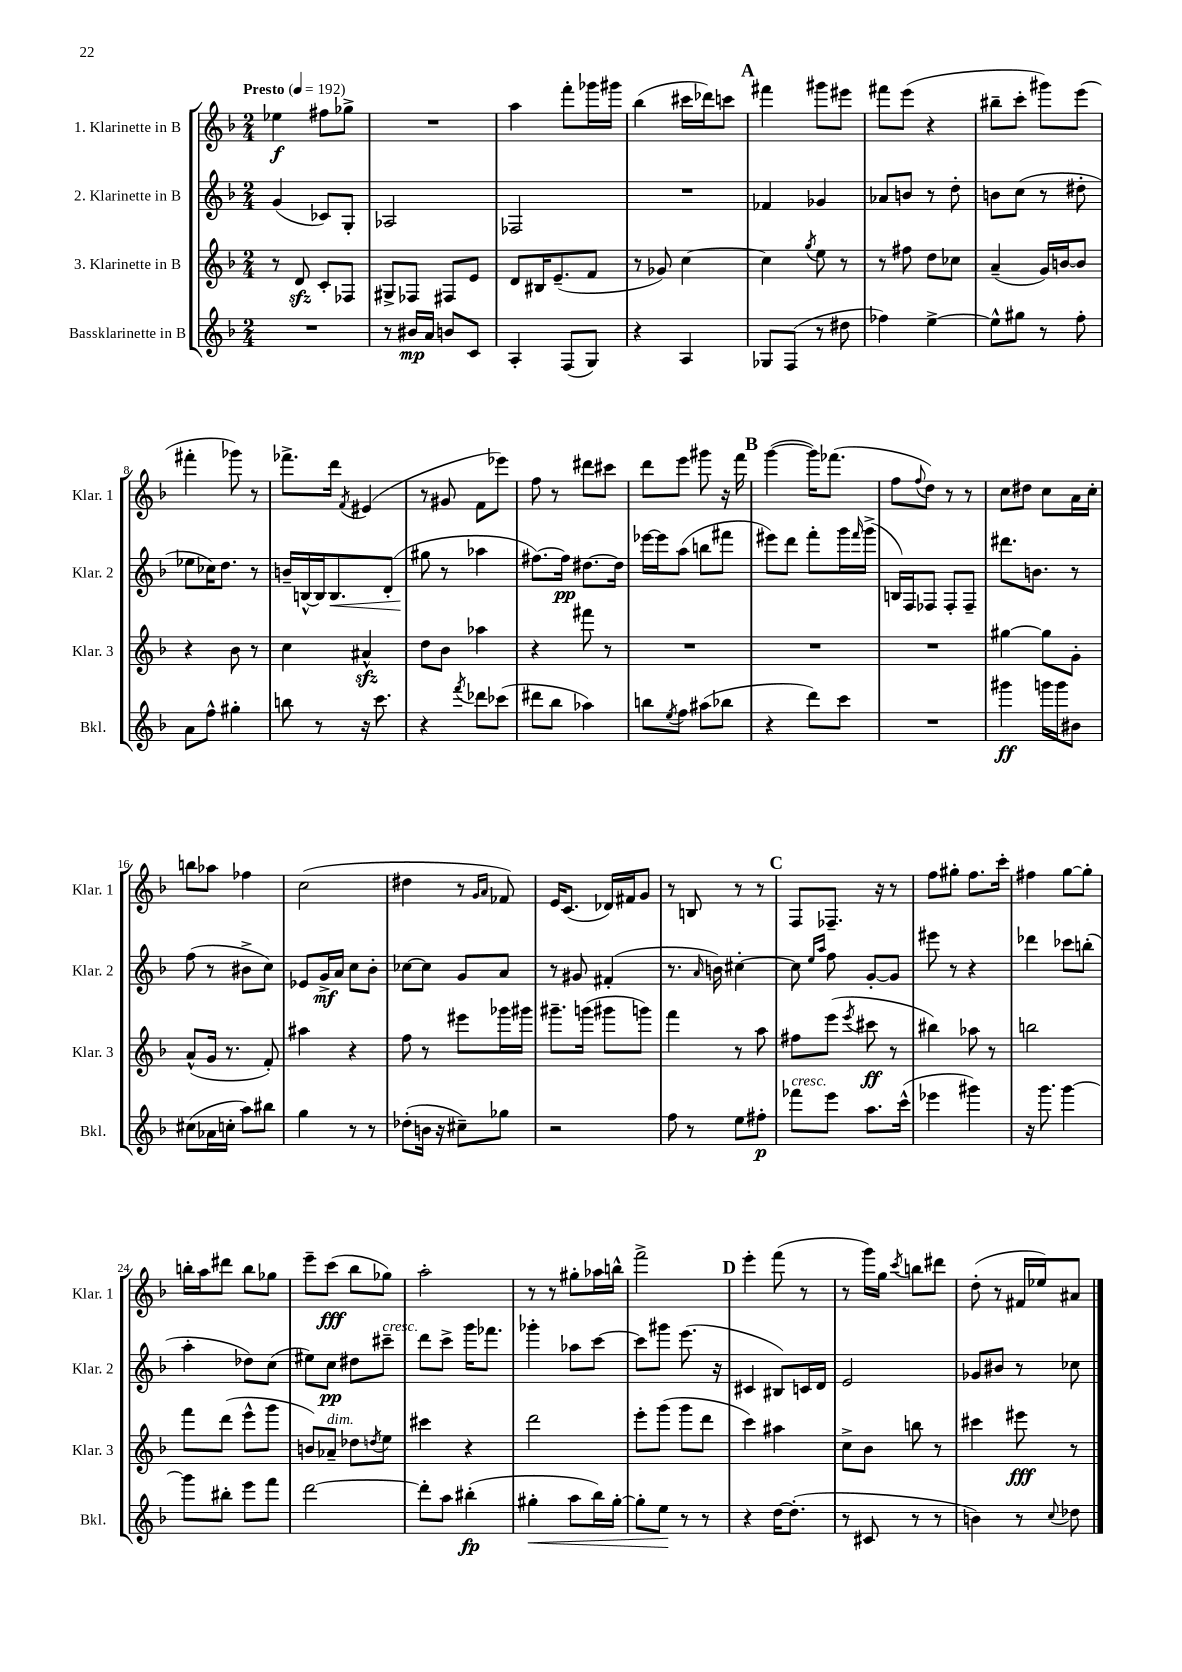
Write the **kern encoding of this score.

**kern	**dynam	**kern	**dynam	**kern	**dynam	**kern	**dynam
*part4	*part4	*part3	*part3	*part2	*part2	*part1	*part1
*staff4	*staff4	*staff3	*staff3	*staff2	*staff2	*staff1	*staff1
*I"Bassklarinette in B	*	*I"3. Klarinette in B	*	*I"2. Klarinette in B	*	*I"1. Klarinette in B	*
*I'Bkl.	*	*I'Klar. 3	*	*I'Klar. 2	*	*I'Klar. 1	*
*clefG2	*	*clefG2	*	*clefG2	*	*clefG2	*
*k[b-]	*	*k[b-]	*	*k[b-]	*	*k[b-]	*
*M2/4	*	*M2/4	*	*M2/4	*	*M2/4	*
*MM192	*	*MM192	*	*MM192	*	*MM192	*
=1	=1	=1	=1	=1	=1	=1	=1
!	!	!	!	!	!	!LO:TX:a:B:t=Presto	!
2r	.	8r	.	(4g/	.	4ee-X\	f
.	.	8dzz/	.	.	.	.	.
.	.	8c'/L	.	8c-X/L)	.	8ff#X\L	.
.	.	8F-X/J	.	8G'/J	.	8gg-X^\J	.
=2	=2	=2	=2	=2	=2	=2	=2
8r	.	8G#X^/L	.	2A-X/	.	2r	.
16b#X/LL	mp	8F-X/J	.	.	.	.	.
16a/JJ	.	.	.	.	.	.	.
8bn/L	.	8F#X/L	.	.	.	.	.
8c/J	.	8e/J	.	.	.	.	.
=3	=3	=3	=3	=3	=3	=3	=3
4A'/	.	8d/L	.	2F-X/	.	4aa\	.
.	.	16B#X/K	.	.	.	.	.
.	.	(8.e~/	.	.	.	.	.
(8F/L	.	.	.	.	.	8fff'\L	.
8G/J)	.	8f/J	.	.	.	16ggg-X\L	.
.	.	.	.	.	.	16ggg#X\JJ	.
=4	=4	=4	=4	=4	=4	=4	=4
4r	.	8r	.	2r	.	(4bb-\	.
.	.	8g-X/)	.	.	.	.	.
4A/	.	[4cc\	.	.	.	16ccc#X\LL	.
.	.	.	.	.	.	16ddd-X\J)	.
.	.	.	.	.	.	8cccn\J	.
!!LO:REH:place=s1:t=A
=5	=5	=5	=5	=5	=5	=5	=5
8G-X/L	.	4cc\]	.	4f-X/	.	4fff#X\	.
(8F/J	.	.	.	.	.	.	.
.	.	8qgg/	.	.	.	.	.
8r	.	8ee\	.	4g-X/	.	8ggg#X\L	.
8dd#X\	.	8r	.	.	.	8eee#X\J	.
=6	=6	=6	=6	=6	=6	=6	=6
4ff-X\)	.	8r	.	8a-X/L	.	8fff#X\L	.
.	.	8ff#X\	.	8bn/J	.	(8eee\J	.
[4ee^\	.	8dd\L	.	8r	.	4r	.
.	.	8cc-X\J	.	8dd'\	.	.	.
=7	=7	=7	=7	=7	=7	=7	=7
8ee^^\L]	.	(4a~/	.	8bn\L	.	8bb#X~\L	.
8gg#X\J	.	.	.	(8cc\J	.	8ccc'\J	.
8r	.	16g/LL)	.	8r	.	8ggg#X\L)	.
.	.	[16bn/J	.	.	.	.	.
8ff'\	.	8b/J]	.	8dd#X'\	.	(8eee\J	.
!!LO:LB:g=z
=8	=8	=8	=8	=8	=8	=8	=8
8a\L	.	4r	.	8ee-X\L	.	4fff#X'\	.
8ff^^\J	.	.	.	16cc-X\K)	.	.	.
.	.	.	.	8.dd\J	.	.	.
4gg#X'\	.	8b-\	.	.	.	8ggg-X\)	.
.	.	8r	.	8r	.	8r	.
=9	=9	=9	=9	=9	=9	=9	=9
8bbn\	.	4cc\	.	16bn~/LL	.	8.fff-X^\L	.
.	.	.	.	[16Bn^^/	.	.	.
8r	.	.	.	16B/J]	.	.	.
!	!	!	!	!	!LO:HP:b	!	!
.	.	.	.	8.B/	<	16ddd\Jk	.
.	.	.	.	.	.	8qf/	.
16r	.	4a#Xzz^^/	.	.	.	(4e#X/	.
8.ccc\	.	.	.	.	.	.	.
.	.	.	.	(8d'/J	.	.	.
=10	=10	=10	=10	=10	=10	=10	=10
4r	.	8dd\L	.	8gg#X\	.	8r	.
.	.	8b-\J	.	8r	[	8g#X/	.
8qfff/	.	.	.	.	.	.	.
8ddd-X\L	.	4aa-X\	.	4aa-X\	.	8f\L	.
(8ccc-X\J	.	.	.	.	.	8eee-X\J)	.
=11	=11	=11	=11	=11	=11	=11	=11
8ddd#X\L	.	4r	.	[8.ff#X\L)	.	8ff\	.
8bb-\J	.	.	.	.	.	8r	.
.	.	.	.	16ff#\Jk]	pp	.	.
4aa-X\)	.	8fff#X\	.	[8.dd#X\L	.	8ddd#X\L	.
.	.	8r	.	.	.	8ccc#X\J	.
.	.	.	.	16dd#\Jk]	.	.	.
=12	=12	=12	=12	=12	=12	=12	=12
8bbn\L	.	2r	.	[16eee-X\LL	.	8ddd\L	.
.	.	.	.	16eee-\J]	.	.	.
8qee/	.	.	.	.	.	.	.
8ff\J	.	.	.	(8aa\J	.	8eee\J	.
(8aa#X\L	.	.	.	8bbn\L	.	8ggg#X\	.
8bb-X\J	.	.	.	8fff#X\J	.	16r	.
.	.	.	.	.	.	16fff\	.
!!LO:REH:place=s1:t=B
=13	=13	=13	=13	=13	=13	=13	=13
4r	.	2r	.	8eee#X\L)	.	([4ggg\	.
.	.	.	.	8ddd\J	.	.	.
8ddd\L)	.	.	.	8fff'\L	.	16ggg\KL])	.
.	.	.	.	.	.	(8.fff-X\J	.
8ccc\J	.	.	.	16ggg\L	.	.	.
.	.	.	.	16qqfff/	.	.	.
.	.	.	.	(16ggg^\JJ	.	.	.
=14	=14	=14	=14	=14	=14	=14	=14
2r	.	2r	.	16Bn/LL)	.	8ff\L	.
.	.	.	.	16F/J	.	.	.
.	.	.	.	.	.	8qqff/	.
.	.	.	.	8F-X/J	.	8dd\J)	.
.	.	.	.	8F-'/L	.	8r	.
.	.	.	.	8F-~/J	.	8r	.
=15	=15	=15	=15	=15	=15	=15	=15
4ggg#X\	ff	[4gg#X\	.	8.ddd#X\L	.	8cc\L	.
.	.	.	.	.	.	8dd#X\J	.
.	.	.	.	8.bn\J	.	.	.
16gggn\LL	.	8gg#\L]	.	.	.	8cc\L	.
16ggg\J	.	.	.	.	.	.	.
8b#X\J	.	8g'\J	.	8r	.	16a\L	.
.	.	.	.	.	.	16cc'\JJ	.
!!LO:LB:g=z
=16	=16	=16	=16	=16	=16	=16	=16
(8cc#X\L	.	(8a^^/L	.	(8ff\	.	8bbn\L	.
16a-X\L	.	16g/Jk	.	8r	.	8aa-X\J	.
16ccn'\JJ	.	8.r	.	.	.	.	.
8aa\L)	.	.	.	8b#X^\L	.	4ff-X\	.
8bb#X\J	.	8f'/)	.	8cc\J)	.	.	.
=17	=17	=17	=17	=17	=17	=17	=17
4gg\	.	4aa#X\	.	8e-X/L	.	(2cc\	.
.	.	.	.	16g^/L	mf	.	.
.	.	.	.	16a/JJ	.	.	.
8r	.	4r	.	8cc\L	.	.	.
8r	.	.	.	8b-'\J	.	.	.
=18	=18	=18	=18	=18	=18	=18	=18
(8dd-X'\L	.	8ff\	.	[8cc-X\L	.	4dd#X\	.
16bn\Jk	.	8r	.	8cc-\J]	.	.	.
16r	.	.	.	.	.	.	.
8cc#X~\L)	.	8eee#X\L	.	8g/L	.	8r	.
.	.	.	.	.	.	16qqg/LL	.
.	.	.	.	.	.	16qqa/JJ	.
8gg-X\J	.	16ggg-X\L	.	8a/J	.	8f-X/)	.
.	.	16ggg#X\JJ	.	.	.	.	.
=19	=19	=19	=19	=19	=19	=19	=19
2r	.	8.ggg#X~\L	.	8r	.	16e/KL	.
.	.	.	.	.	.	(8.c/J	.
.	.	.	.	8g#X/	.	.	.
.	.	(16gggn\Jk	.	.	.	.	.
.	.	8ggg#X\L	.	(4f#X'/	.	16d-X/LL)	.
.	.	.	.	.	.	16f#X/J	.
.	.	8gggn\J)	.	.	.	8g/J	.
=20	=20	=20	=20	=20	=20	=20	=20
8ff\	.	4fff\	.	8.r	.	8r	.
8r	.	.	.	.	.	8Bn/	.
.	.	.	.	16qqa/	.	.	.
.	.	.	.	16bn\)	.	.	.
8ee\L	.	8r	.	[4cc#X'\	.	8r	.
8ff#X'\J	p	8aa\	.	.	.	8r	.
!!LO:REH:place=s1:t=C
=21	=21	=21	=21	=21	=21	=21	=21
!LO:TX:a:i:t=cresc.	!	!	!	!	!	!	!
8fff-X\L	.	8ff#X\L	.	8cc#\]	.	8F/L	.
.	.	.	.	16qqee/LL	.	.	.
.	.	.	.	16qqaa/JJ	.	.	.
8eee\J	.	(8eee\J	.	8ff\	.	8.F-X~/J	.
.	.	8qeee/	.	.	.	.	.
8.aa\L	.	8ccc#X\	ff	[8g'/L	.	.	.
.	.	.	.	.	.	16r	.
.	.	8r	.	8g/J]	.	8r	.
(16ccc^^\Jk	.	.	.	.	.	.	.
=22	=22	=22	=22	=22	=22	=22	=22
4eee-X\	.	4bb#X\)	.	8eee#X\	.	8ff\L	.
.	.	.	.	8r	.	8gg#X'\J	.
4ggg#X\)	.	8aa-X\	.	4r	.	8.ff\L	.
.	.	8r	.	.	.	.	.
.	.	.	.	.	.	16ccc'\Jk	.
=23	=23	=23	=23	=23	=23	=23	=23
16r	.	2bbn\	.	4ddd-X\	.	4ff#X\	.
8.ggg\	.	.	.	.	.	.	.
[4ggg\	.	.	.	8ccc-X\L	.	[8gg\L	.
.	.	.	.	(8bbn'\J	.	8gg'\J]	.
!!LO:LB:g=z
=24	=24	=24	=24	=24	=24	=24	=24
8ggg\L]	.	8fff\L	.	4aa'\	.	16bbn'\LL	.
.	.	.	.	.	.	16aa\J	.
8bb#X'\J	.	(8ddd\J	.	.	.	8ddd#X\J	.
8eee\L	.	8eee^^\L	.	8dd-X\L)	.	8bb\L	.
8fff\J	.	8ggg\J	.	(8cc\J	.	8gg-X\J	.
=25	=25	=25	=25	=25	=25	=25	=25
[2ddd\	.	8bn/L)	.	8ee#X\L)	.	8eee~\L	.
!	!	!LO:TX:a:i:t=dim.	!	!	!	!	!
.	.	8a-X~/J	.	8cc\J	pp	(8ccc\J	fff
.	.	8dd-X\L	.	8dd#X\L	.	8bb-\L	.
.	.	8qddn/	.	.	.	.	.
!	!	!	!	!LO:TX:a:i:t=cresc.	!	!	!
.	.	8ee\J	.	8ccc#X~\J	.	8gg-X\J)	.
=26	=26	=26	=26	=26	=26	=26	=26
8ddd'\L]	.	4ccc#X\	.	8ddd\L	.	2aa'\	.
8aa\J	.	.	.	8ccc^\J	.	.	.
(4bb#X'\	fp	4r	.	16ggg\KL	.	.	.
.	.	.	.	8.fff-X\J	.	.	.
=27	=27	=27	=27	=27	=27	=27	=27
!	!LO:HP:b	!	!	!	!	!	!
4gg#X'\	<	2ddd\	.	4ggg-X'\	.	8r	.
.	.	.	.	.	.	8r	.
8aa\L	.	.	.	8aa-X\L	.	8gg#X'\L	.
16bb-\L)	.	.	.	[8ccc\J	.	16aa-X\L	.
[16gg#'\JJ	.	.	.	.	.	16bbn^^\JJ	.
=28	=28	=28	=28	=28	=28	=28	=28
8gg#'\L]	.	8eee'\L	.	8ccc\L]	.	2fff^\	.
8ee\J	.	(8ggg\J	.	8ggg#X\J	.	.	.
8r	[	8ggg\L	.	(8.eee\	.	.	.
8r	.	8ddd\J	.	.	.	.	.
.	.	.	.	16r	.	.	.
!!LO:REH:place=s1:t=D
=29	=29	=29	=29	=29	=29	=29	=29
4r	.	4ccc\)	.	4c#X/	.	4eee'\	.
[16dd\KL	.	4aa#X\	.	8B#X/L)	.	(8fff\	.
(8.dd'\J]	.	.	.	.	.	.	.
.	.	.	.	16cn/L	.	8r	.
.	.	.	.	16d/JJ	.	.	.
=30	=30	=30	=30	=30	=30	=30	=30
8r	.	8cc^\L	.	2e/	.	8r	.
8c#X/	.	8b-\J	.	.	.	16ggg\LL)	.
.	.	.	.	.	.	16gg\JJ	.
.	.	.	.	.	.	8qccc/	.
8r	.	8bbn\	.	.	.	8bbn\L	.
8r	.	8r	.	.	.	8ddd#X\J	.
=31	=31	=31	=31	=31	=31	=31	=31
4bn\)	.	4ccc#X\	.	8g-X/L	.	(8dd'\	.
.	.	.	.	8b#X/J	.	8r	.
8r	.	8eee#X\	fff	8r	.	16f#X/LL	.
.	.	.	.	.	.	16ee-X/J)	.
8qqcc/	.	.	.	.	.	.	.
8dd-X\	.	8r	.	8cc-X\	.	8a#X/J	.
==	==	==	==	==	==	==	==
*-	*-	*-	*-	*-	*-	*-	*-
